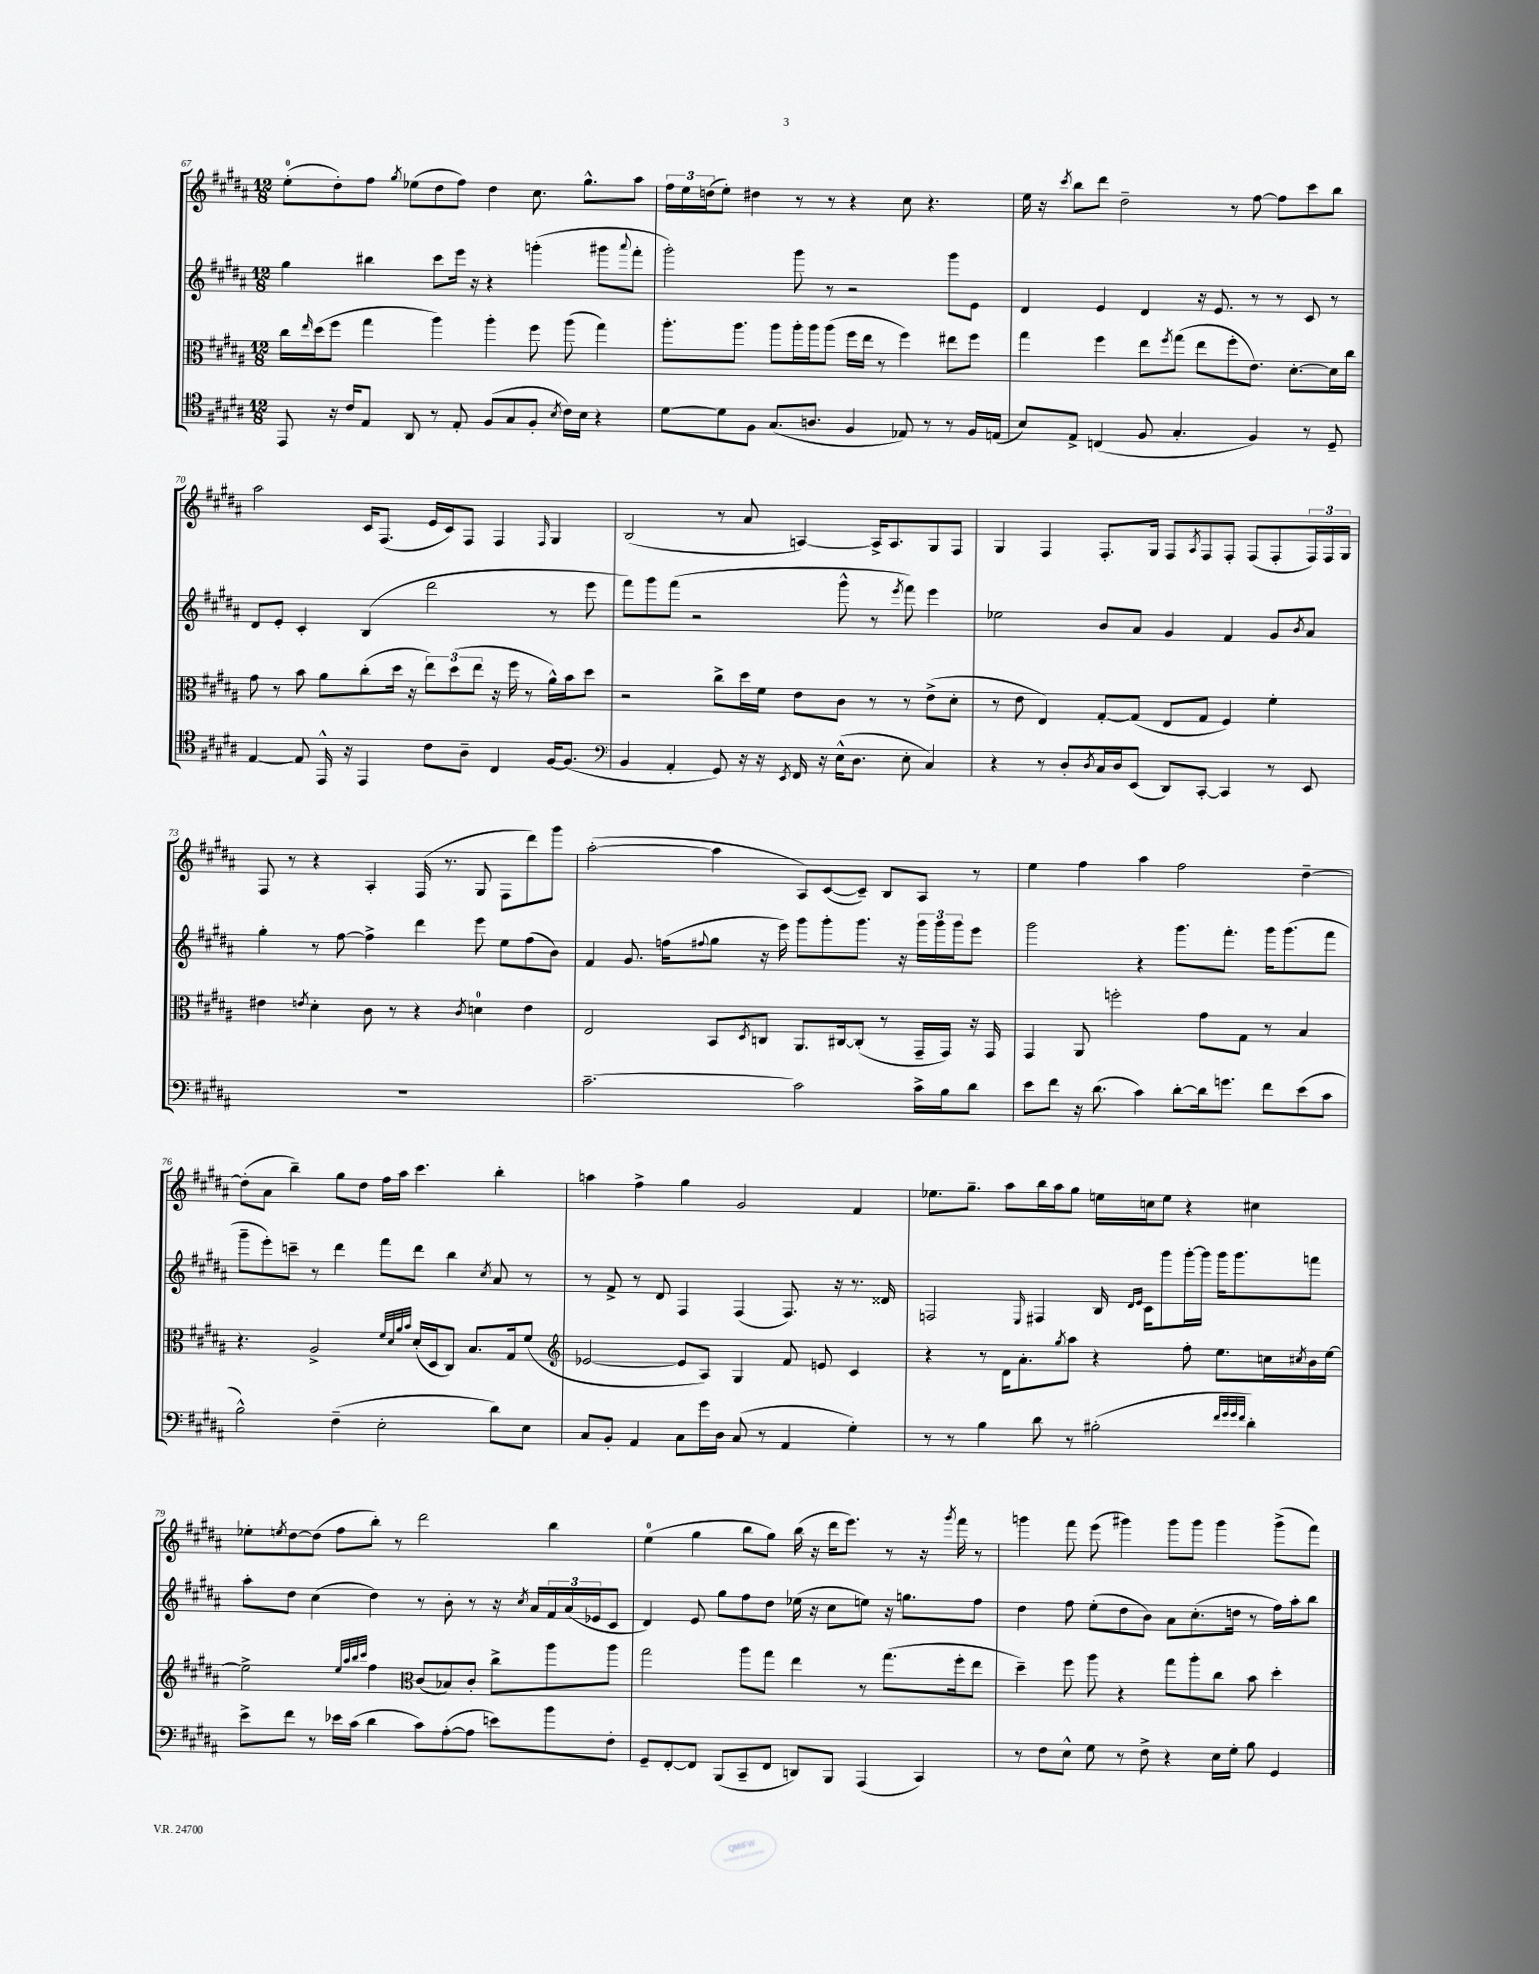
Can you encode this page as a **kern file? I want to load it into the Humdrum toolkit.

**kern	**kern	**kern	**kern
*part4	*part3	*part2	*part1
*staff4	*staff3	*staff2	*staff1
*clefC4	*clefC3	*clefG2	*clefG2
*k[f#c#g#d#a#]	*k[f#c#g#d#a#]	*k[f#c#g#d#a#]	*k[f#c#g#d#a#]
*M12/8	*M12/8	*M12/8	*M12/8
=67	=67	=67	=67
8EE/	16cc#\LL	4gg#\	(8ee'\L
.	16qqee/	.	.
.	(16dd#\J	.	.
16r	8ff#\J	.	8dd#'\)
16c#/KL	.	.	.
8E/J	4gg#\	4bb#X\	8ff#\J
.	.	.	8qgg#/
8AA#/	.	.	(8ee-X\L
8r	4aa#\)	8ccc#\L	8dd#\
8E'/	.	16eee\Jk	8ff#\J)
.	.	16r	.
(8F#/L	4aa#'\	4r	4dd#\
8G#/	.	.	.
8F#'/J	8ff#\	(4gggn'\	8.cc#\
8qB/	.	.	.
16c#\LL)	(8aa#\	.	.
16B\JJ	.	.	8.gg#^^\L
4r	4gg#\)	8ggg#X\L	.
.	.	8qqaaa#/	.
.	.	8fff#'\J	8aa#\J
=68	=68	=68	=68
[8d#\L	8.aa#'\L	2ggg#'\)	24ff#\LL
.	.	.	24ee\
.	.	.	(24ddn\J
8d#\]	.	.	8ee'\J)
.	8.aa#\J	.	.
8F#\J	.	.	4dd#X\
(8.G#/L	8aa#\L	.	.
.	16aa#'\L	8ggg#\	8r
8.An/J	16aa#\J	.	.
.	(8aa#\J	8r	8r
4F#/	16ff#\LL	2r	4r
.	16ee\JJ	.	.
.	8r	.	.
8E-X/)	4ff#\)	.	8cc#\
8r	.	.	4.r
8r	8ee#X\L	8ggg#\L	.
16F#/LL	8ff#\J	8e\J	.
(16En/JJ	.	.	.
=69	=69	=69	=69
8B/L)	4gg#\	4d#/	16ee\
.	.	.	16r
.	.	.	8qccc#/
8E^/J	.	.	8bb\L
(4Cn/	4ff#\	4e/	8ddd#\J
.	.	.	2dd#~\
8F#/	8ee\L	4d#/	.
.	8qff#/	.	.
4.G#'/	(8gg#\J	.	.
.	8ee\L	16r	.
.	.	8.e/	.
.	8ff#'\	.	8r
4F#/)	8.e\J)	8r	[8ff#\
.	.	8r	8ff#\L]
.	[8.d#'\L	.	.
8r	.	8c#/	8ccc#\
8D#~/	16d#\L]	8r	8bb\J
.	16cc#\JJ	.	.
!!LO:LB:g=z
=70	=70	=70	=70
[4E/	8g#\	8d#/L	2aa#\
.	8r	8e'/J	.
8E/]	8b\	4c#'/	.
16EE^^/	8a#\L	.	.
16r	.	.	.
4EE/	(8cc#'\	(4B/	16c#/KL
.	.	.	(8.F#/J
.	16dd#\Jk	.	.
.	16r	.	.
8c#\L	12ee\L)	2ddd#\	16e/LL
.	.	.	16c#/J)
.	(12dd#\	.	.
8A#~\J	.	.	8F#/J
.	12ee\J	.	.
4C#/	16r	.	4F#/
.	16ff#\	.	.
.	8r	.	.
.	.	.	16qqF#/
[16F#/KL	16a#^^\LL)	8r	4G#/
(8.F#/J]	16b\J	.	.
.	8dd#\J	8eee\	.
=71	=71	=71	=71
*clefF4	*	*	*
4BB/	2r	8fff#\L)	(2B/
.	.	8ggg#\	.
4AA#'/	.	(8fff#\J	.
.	.	2r	.
8GG#/)	8cc#^\L	.	8r
16r	16dd#\L	.	8a#/
16r	16f#\JJ	.	.
8qEE/	.	.	.
16FF#/	8e\L	.	[4An/)
16r	.	.	.
(16E^^\KL	8c#\J	8ggg#^^\	.
8.D#\J	.	.	.
.	8r	8r	16A^/KL]
.	.	.	8.A/
.	.	8qeee/	.
8E'\	8r	8fff#\)	.
4C#/)	(8e^\L	4eee\	8G#/
.	8d#'\J	.	8F#/J
=72	=72	=72	=72
4r	8r	2ee-X\	4G#/
.	8e\	.	.
8r	4E/)	.	4F#/
8D#'/L	.	.	.
8qD#/	.	.	.
16C#/L	[8G#'/L	8b/L	8.F#'/L
16D#/J	.	.	.
(8EE/J	(8G#/J]	8a#/J	.
.	.	.	16G#/Jk
8DD#/L)	8E/L	4g#/	8F#/L
.	.	.	8qA#/
[8CC#'/J	8G#/J	.	8F#/
4CC#/]	4F#/)	4f#/	8F#'/J
.	.	.	(8F#/L
8r	4f#'\	8g#/L	8F#'/
.	.	8qb/	.
8EE/	.	8a#/J	24F#/L)
.	.	.	24F#/
.	.	.	24G#/JJ
!!LO:LB:g=z
=73	=73	=73	=73
1.r	4e#X\	4gg#'\	8F#/
.	.	.	8r
.	8qen/	.	.
.	4d#'\	8r	4r
.	.	[8ff#\	.
.	8c#\	4ff#^\]	4A#'/
.	8r	.	.
.	4r	4ddd#\	(16F#/
.	.	.	8.r
.	8qc#/	.	.
.	4dn\	8eee\	8G#/
.	.	8ee\L	8F#\L
.	4e\	(8ff#\	8ddd#\)
.	.	8b\J)	8ggg#\J
=74	=74	=74	=74
[2.c#~\	2E/	4f#/	([2aa#'\
.	.	8.g#/	.
.	.	(16ffn\KL	.
.	.	8qqff#X/	.
.	8BB/L	8gg#\J	4aa#\]
.	8qD#/	.	.
.	8Cn/J	16r	.
.	.	16eee\)	.
2c#\]	8.AA#/L	8ggg#\L	8A#/L)
.	.	8ggg#'\	([8c#/
.	[16C#X/k	.	.
.	(8C#'/J]	8.ggg#\J	8c#~/J])
.	8r	.	8B/L
.	.	16r	.
16c#^\LL	16GG#~/LL	24ggg#\LL	8A#/J
.	.	24ggg#\	.
16B\J	16GG#/JJ)	.	.
.	.	24ggg#\J	.
8d#\J	16r	8eee\J	8r
.	16GG#/	.	.
=75	=75	=75	=75
8e\L	4GG#/	2ggg#\	4ee\
8f#\J	.	.	.
16r	8AA#/	.	4ff#\
(8.d#\	.	.	.
.	2ffn'\	.	.
4c#\)	.	4r	4aa#\
[8d#'\L	.	8.ggg#\L	2ff#\
16d#\k]	8g#\L	.	.
8.gn\J	.	8.fff#'\J	.
.	8G#\J	.	.
8f#\L	8r	16ggg#\KL	.
.	.	(8.ggg#\	.
(8e\	4B/	.	[4dd#~\
8c#\J	.	8fff#\J	.
!!LO:LB:g=z
=76	=76	=76	=76
2B^^\)	4.r	8ggg#~\L	(8dd#'\L]
.	.	8eee'\)	8a#\J
.	.	8cccn~\J	4bb~\)
.	2A#^/	8r	.
(4F#~\	.	4ddd#\	8gg#\L
.	.	.	8dd#\J
2E'\	.	8fff#\L	16ff#\LL
.	.	.	16aa#\JJ
.	32qqf#/LLL	.	.
.	32qqd#/	.	.
.	32qqa#/	.	.
.	32qqb/JJJ	.	.
.	(16d#'/LL	8ddd#\J	4.ccc#\
.	16D#/J	.	.
.	8C#/J)	4bb\	.
.	8.B/L	.	.
.	.	8qcc#/	.
8d#\L)	.	8a#/	4bb'\
.	16G#/k	.	.
8E\J	(8f#/J	8r	.
=77	=77	=77	=77
*	*clefG2	*	*
8C#/L	[2e-X/	8r	4aan\
8BB'/J	.	8f#^/	.
4AA#/	.	8r	4ff#^\
.	.	8d#/	.
8C#\L	8e-/L]	4F#/	4gg#\
16g#\L	8A#/J)	.	.
16D#\JJ	.	.	.
(8C#/	4G#/	(4F#/	2g#/
8r	.	.	.
4AA#/	8f#/	8.F#/)	.
.	8en/	.	.
.	.	16r	.
4G#'\)	4c#/	8.r	4f#/
.	.	16d##X/	.
=78	=78	=78	=78
8r	4r	2Fn/	8.ee-X\L
8r	.	.	.
.	.	.	8.gg#~\J
4B\	8r	.	.
.	16d#\KL	.	8aa#\L
.	8.a#'\	.	.
.	.	16qqE/	.
8d#\	.	4F#X/	16bb\L
.	.	.	16aa#\J
.	8qgg#/	.	.
8r	8aa#\J	.	8gg#\J
(2B#X'\	4r	16B/	16een\LL
.	.	16qqd#/LL	.
.	.	16qqe/JJ	.
.	.	16c#\KL	16ccn\J
.	.	8ggg#\	8ee\J
.	8ff#'\	[16ggg#'\L	4r
.	.	16ggg#\JJ]	.
.	8.ee\L	16ggg#\KL	.
.	.	8.ggg#\	.
32qqf#/LLL	.	.	.
32qqg#/	.	.	.
32qqg#/	.	.	.
32qqf#/JJJ	.	.	.
4d#'\)	.	.	4cc#X\
.	16ccn\L	.	.
.	8qcc#X/	.	.
.	16b\	8fffn\J	.
.	[16ee\JJ	.	.
!!LO:LB:g=z
=79	=79	=79	=79
8e^\L	2ee^\]	8aa#'\L	8ee-X'\L
.	.	.	8qeen/
8f#\J	.	8dd#\J	[8dd#\
8r	.	(4cc#\	(8dd#\J]
16e-X\LL	.	.	8ff#\L
(16c#\JJ	.	.	.
.	32qqee/LLL	.	.
.	32qqaa#/	.	.
.	32qqbb/	.	.
.	32qqccc#/JJJ	.	.
4d#\	4ff#\	4dd#\)	8bb'\J)
.	.	.	8r
*	*clefC3	*	*
8c#\L)	(8c#/L	8r	2ddd#\
([8A#'\	8B-X/)	8b'\	.
8A#\J]	8c#'/J	8r	.
8en\L)	8cc#^\L	16r	.
.	.	8qcc#/	.
.	.	16a#/LL	.
8b\	8aa#\	24f#/	4bb\
.	.	(24a#/	.
.	.	24e-X/J	.
8F#'\J	8aa#\J	8c#/J	.
=80	=80	=80	=80
8GG#~/L	2gg#\	4d#/)	(4ee\
[8FF#'/	.	.	.
8FF#/J]	.	8e/	4gg#\
(8BBB/L	.	8gg#\L	.
8CC#~/	8aa#\L	8ff#\	8bb\L
8FF#/J	8gg#\J	8dd#\J	8gg#\J)
8DDn/L)	4ee\	(16ee-X\	(16bb\
.	.	16r	16r
8BBB/J	.	8cc#\L	16ddd#\KL
.	.	.	8.eee\J)
(4AAA#/	8r	8een\J)	.
.	(8.gg#\L	16r	8r
.	.	8.ggn\L	.
4CC#/)	.	.	16r
.	.	.	8qggg#/
.	16ff#'\k	.	16fff#\
.	8ee\J	8ff#\J	8r
=81	=81	=81	=81
8r	4dd#~\)	4dd#\	4gggn\
8F#\L	.	.	.
8E^^\J	8ff#\	8ff#\	8fff#\
8G#\	8aa#\	(8ee'\L	(8eee\
8r	4r	8dd#\	4ggg#X\)
8F#^\	.	8b\J)	.
4r	8gg#\L	8a#\L	8ggg#\L
.	8aa#'\	(8.cc#'\	8ggg#\J
16E\LL	8cc#\J	.	4ggg#\
16G#'\JJ	.	16ddn\Jk	.
8B\	8b\	8r	.
4GG#/	4dd#'\	16ff#\LL)	(8ggg#^\L
.	.	16aa#'\J	.
.	.	8bb\J	8fff#\J)
==	==	==	==
*-	*-	*-	*-
